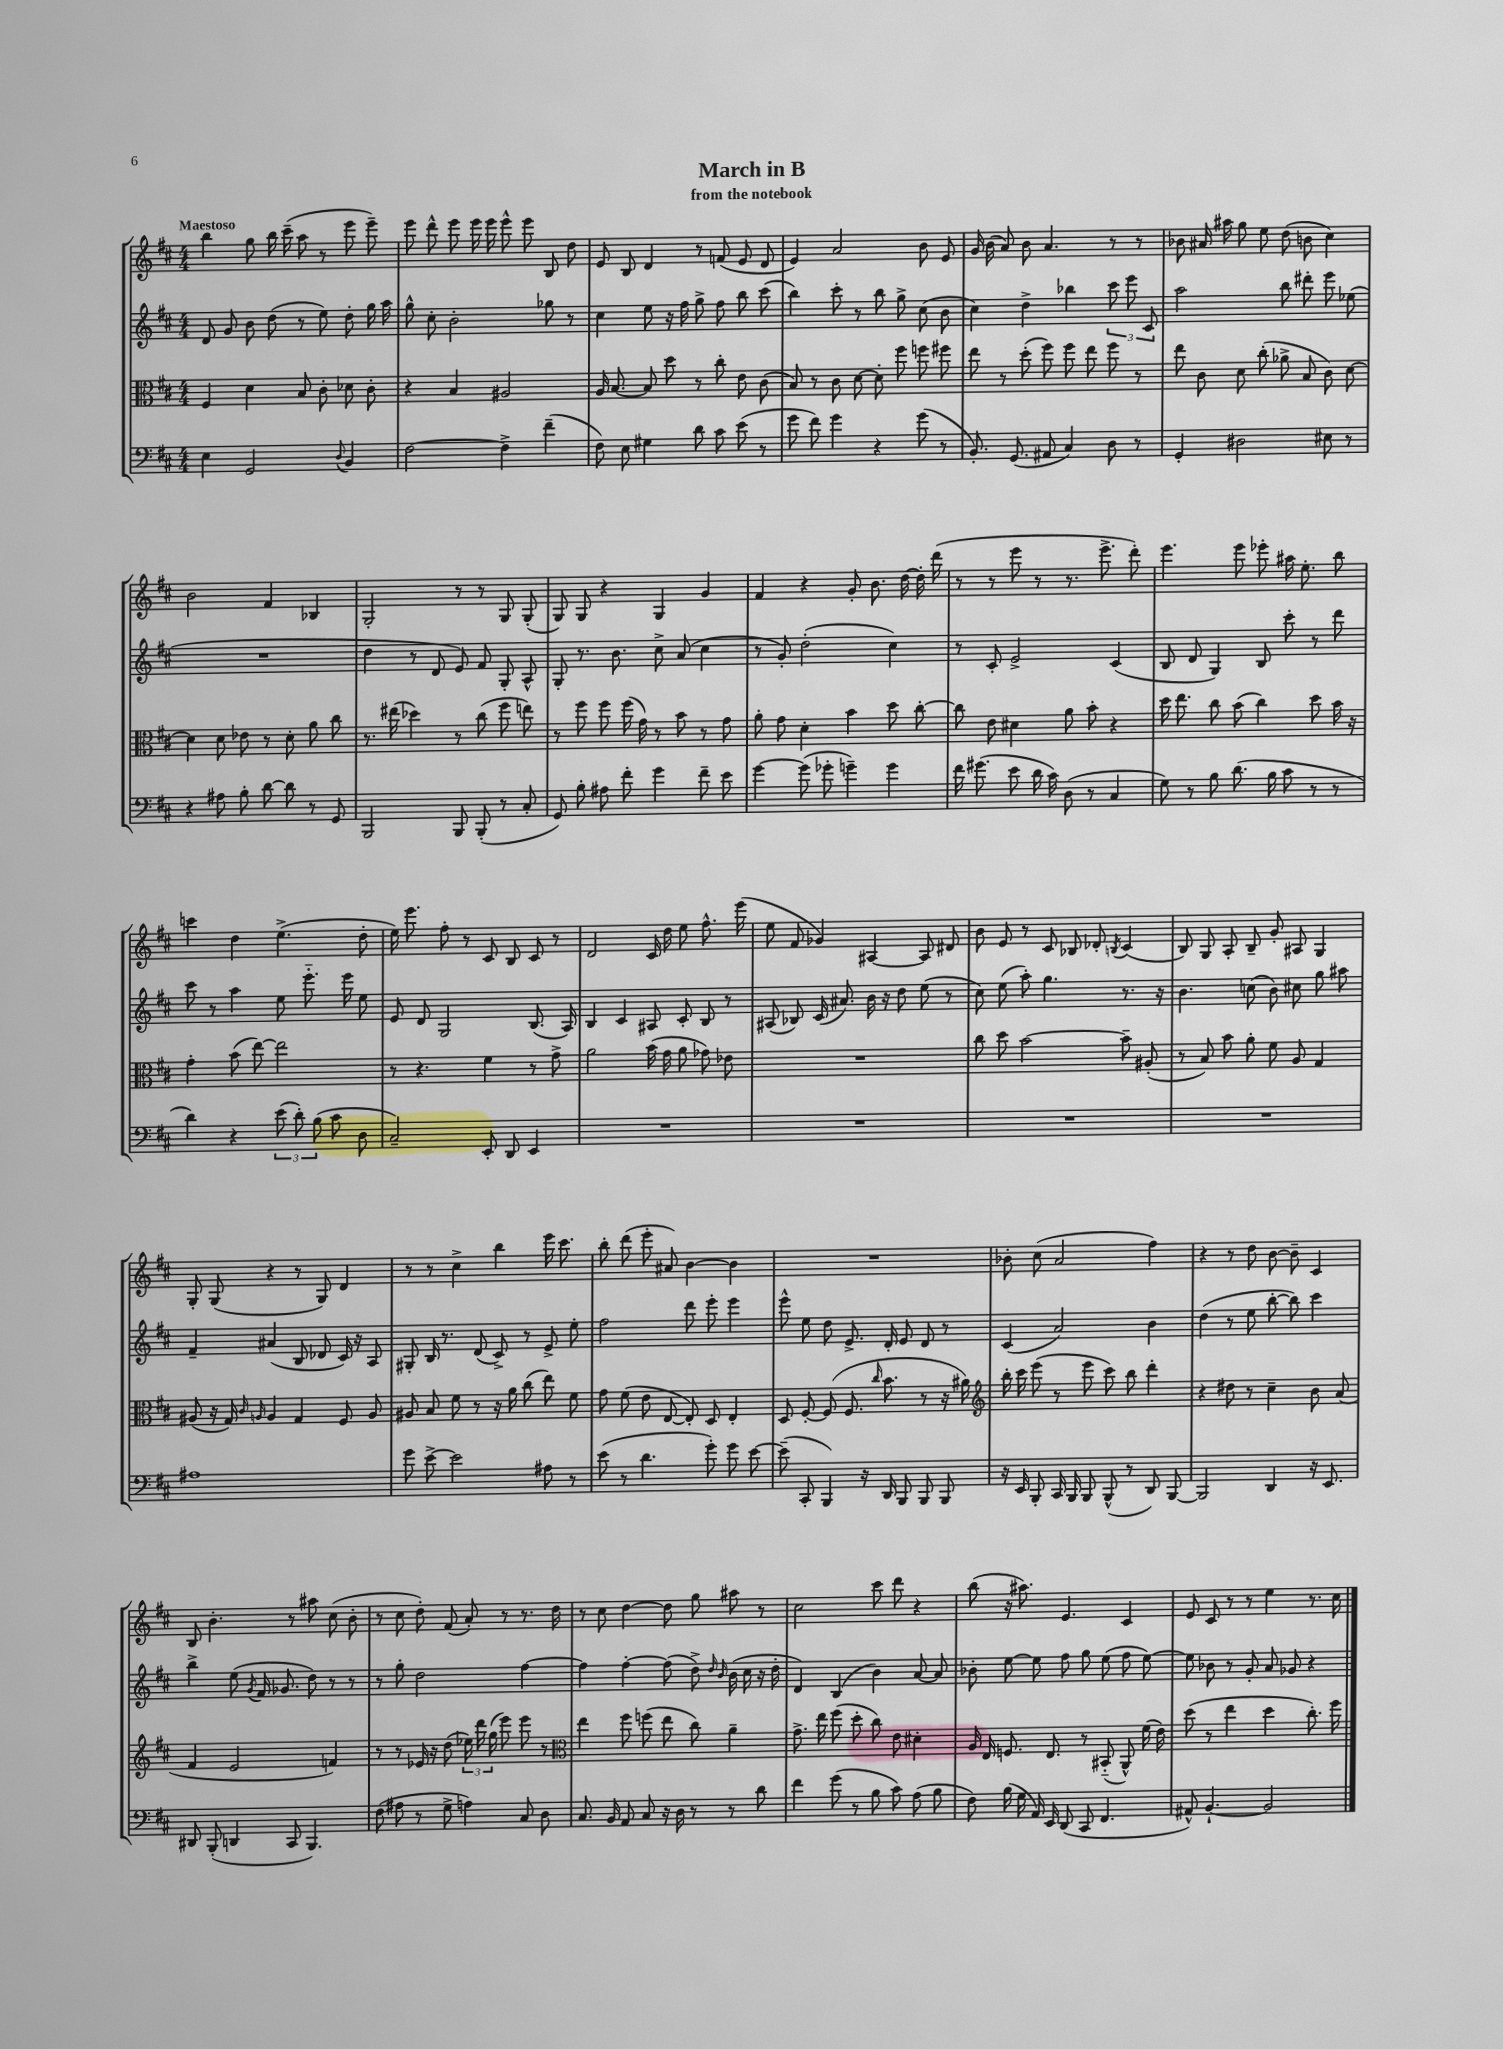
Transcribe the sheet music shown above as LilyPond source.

\header { title = "March in B" subtitle = "from the notebook" }
<<
\new StaffGroup <<
\new Staff = "s0" {
    \clef treble \key d \major \numericTimeSignature \time 4/4 \tempo "Maestoso"
    \autoBeamOff b''4 g''8 b''16 cis'''16--( a''8 r8 e'''8 e'''8--) |
    e'''8 d'''8-^ e'''8 e'''16 e'''16 e'''8-^ e'''8 b8 d''8 |
    e'8 b8 d'4 r8 f'8( e'8 d'8 |
    e'4) a'2 b'8 e'8 |
    g'16 b'16( a'8) b'8 a'4. r8 r8 |
    bes'8 ais'16 ais''16 g''8 e''8 d''8( b'8 cis''4) |
    b'2 fis'4 bes4 |
    g2-. r8 r8 g8 g8-.( |
    g8) g8 r4 g4 g'4 |
    fis'4 r4 g'8-. b'8. d''16~ d''16-. d'''16( |
    r8 r8 e'''8 r8 r8. e'''8.-> d'''8-.) |
    e'''4. e'''8 ees'''8-. ais''16 e''8.-. b''8 |
    c'''4 d''4 e''4.->( d''8-. |
    e''16) e'''8. fis''8-. r8 cis'8 b8 cis'8 r8 |
    d'2 cis'16 d''16 e''8 fis''8.-^ e'''16( |
    e''8 fis'8 ges'4) ais4~ ais8 dis'8 |
    b'8 e'8 r8 cis'8 bes8 des'8-. \acciaccatura { b8 } cis'4( |
    b8) g8 a8-. b8-- g'8-. ais8 g4 |
    g8-. g8( r4 r8 g8) d'4 |
    r8 r8 cis''4-> b''4 e'''16 cis'''8. |
    b''8-. d'''8( e'''8-. ais'8) b'4~ b'4 |
    R1 |
    bes'8-. cis''8( a'2 fis''4) |
    r4 r8 d''8 b'8~ b'8-- cis'4 |
    b8 b'4.-. r8 ais''8 cis''8( b'8-. |
    r8 cis''8 d''8-.) fis'8( a'8-.) r8 r8. d''16 |
    r8 cis''8 d''4~ d''8 g''8 ais''8 r8 |
    cis''2 cis'''8 d'''8 r4 |
    b''8( r16 ais''8.) e'4. cis'4 |
    e'8 cis'8 r8 r8 e''4 r8. cis''16 \bar "|." |
}
\new Staff = "s1" {
    \clef treble \key d \major \numericTimeSignature \time 4/4
    \autoBeamOff d'8 g'8 b'8 d''8( r8 e''8) d''8-. g''16 a''16 |
    g''8-^ cis''8-. b'2-. ges''8 r8 |
    cis''4 e''8 r16 fis''16 g''8-> fis''8 b''8 cis'''8( |
    b''4) cis'''8-. r8 b''8 g''8-> cis''8( b'8 |
    cis''4) d''4-> bes''4 \tuplet 3/2 { cis'''8 e'''8 cis'8 } |
    a''2 b''8 dis'''8-. e'''8 ees''8( |
    R1 |
    d''4 r8 d'8 e'8) fis'8 g8-. a8-^ |
    g8-. r8. b'8. cis''8-> a'8( cis''4 |
    r8 g'8-.) d''2-.( cis''4) |
    r8 cis'8-. e'2-> cis'4( |
    b8 d'8 g4) b8 cis'''8-. r8 d'''8 |
    cis'''8 r8 a''4 e''8 e'''8.-_ e'''16 e''8 |
    e'8 d'8 g2 b8.( a16) |
    b4 cis'4 ais8 cis'8-. b8 r8 |
    ais8( bes8) cis'16( ais'8.) b'16 r16 d''8 e''8( r8 |
    cis''8) e''8( a''8-.) g''4. r8. r16 |
    b'4. c''8( b'8) cis''8 g''8 ais''8 |
    fis'4-- ais'4( b8 des'8 cis'16) r16 a8 |
    gis8-. b16 r8. d'8( cis'8->) r8 e'8-> e''8-. |
    fis''2 d'''8 e'''8-. e'''4 |
    e'''8-^ e''8 d''8 e'8.-> d'16-. e'8 d'8 r8 |
    cis'4( a'2) b'4 |
    d''4( r8 e''8 b''8~-. b''8) cis'''4 |
    b''4-> e''8( \acciaccatura { g'8 } fis'16 ges'8. d''8) r8 r8 |
    r8 g''8-. d''2 fis''4~ |
    fis''4 fis''4~-. fis''8( d''8->) \grace { d''16 b'16 } b'16( cis''16 r16 d''16-. |
    d'4) b4( b'4) a'8~ a'8 |
    bes'8-. e''8~ e''8 fis''8 g''8 e''8( fis''8 e''8~) |
    e''8 bes'8 r8 g'8-. a'8 ges'8 r4 \bar "|." |
}
\new Staff = "s2" {
    \clef alto \key d \major \numericTimeSignature \time 4/4
    \autoBeamOff fis4 d'4 b8 cis'8-. des'8 cis'8-. |
    r4 b4 ais2 |
    a16 b8.~ b8 d''8 r8 cis''8-. e'8 cis'8( |
    b8) r8 cis'8 d'8~ d'8-. fis''8 f''8 fis''8 |
    e''8 r8 d''8-.( fis''8) fis''8 e''8 fis''8 r8 |
    e''8 cis'8 d'8 cis''8-.( aes'8-> b8 cis'8) d'8~ |
    d'4 d'8 ees'8 r8 d'8-. a'8 cis''8 |
    r8. eis''16( des''4) r8 cis''8( fis''8 e''8) |
    r8 fis''8 fis''8 fis''16( g'16) r8 b'8 r8 g'8 |
    a'8-. g'8 d'4-. b'4 d''8 cis''8~-. |
    cis''8 e'8 dis'4 a'8 b'8-. r4 |
    d''16 e''8. cis''8 b'8( cis''4) d''8 b'16 r16 |
    g'4-. b'8( e''8~) e''2 |
    r8 r4. fis'4 r8 g'8-> |
    a'2 b'16( g'16 a'8 ges'8) ees'8 |
    R1 |
    cis''8 d''8 b'2~ b'8-- ais8-.( |
    r8 b8) b'8 a'8-. fis'8 a8 g4 |
    ais8( r16 g16) \grace { cis'16 a16 } a4 g4 fis8 a8 |
    ais8 b8 fis'8 r8 r16 a'16 cis''8( e''8) fis'8 |
    g'8 fis'8( e'8 e8~ e8-.) d8 e4-. |
    d8 fis8~-. fis8( fis8. \grace { cis''16 } b'8. r8 r16 ais'16) |
    \clef treble b''16-. cis'''16 e'''8( r8 e'''8 cis'''8) b''8 d'''4-. |
    r4 dis''8 r8 cis''4-- b'8 a'8( |
    fis'4 e'2 f'4) |
    r8 r8 ees'16 r16 d''8( \tuplet 3/2 { ees''16) d'''16 g''16( } e'''8) e'''8 r8 |
    \clef alto e''4 fis''8 f''8( e''8 cis''8) a'4-- |
    g'8.-> e''16 fis''8( d''8-. cis''8) e'8 dis'4-. |
    a16 e16 f8. e8. r8 bis,8-_( a,8-^) fis'16( e'16) |
    d''8( r8 e''4 d''4 cis''8.-.) fis''16 \bar "|." |
}
\new Staff = "s3" {
    \clef bass \key d \major \numericTimeSignature \time 4/4
    \autoBeamOff e4 g,2 \appoggiatura { d8 } b,4 |
    fis2~ fis4-> fis'4--( |
    fis8) e8 gis4 d'8 cis'8 e'8( r8 |
    g'8 fis'8) g'4 r4 g'8( r8 |
    b,8.-.) g,8.( ais,8 cis4) d8 r8 |
    g,4-. dis2 eis8 r8 |
    r4 ais8 b8-. d'8~ d'8 r8 g,8 |
    b,,2 b,,8 b,,8-.( r8 cis8-. |
    g,8) b8-. ais8 fis'8-. g'4 fis'8-- e'8 |
    g'4~ g'8( ges'8-. g'4--) g'4 |
    fis'16 gis'8.( e'8 d'16 cis'16) d8( r8 cis4 |
    g8) r8 b8 d'8.( b16 cis'8 r8 r8 |
    d'4) r4 \tuplet 3/2 { e'8( d'8-.) b8( } cis'8 d8 |
    cis2--) e,8-. d,8 e,4 |
    R1 |
    R1 |
    R1 |
    R1 |
    ais1 |
    g'8 e'8~-> e'2 ais8 r8 |
    e'8( r8 d'4. g'8-.) g'8 e'8~ |
    e'8--( cis,8-. b,,4) r16 d,16 b,,8 b,,8 b,,8 |
    r16 e,16 b,,8-. cis,16 b,,16 b,,8 b,,8-^( r8 d,8) b,,8~ |
    b,,2 d,4 r16 e,8. |
    dis,8 b,,8-.( d,4 cis,8 b,,4.) |
    fis8( ais8 r8 g8-> a4) cis8 d8 |
    cis8. b,16 a,8 cis8 r16 d16 r8 r8 d'8 |
    fis'4 g'8( r8 b8 cis'8) a8( b8 |
    fis8) b16( g16 a,16) e,16 d,8( cis,8 fis,4. |
    ais,8-^) b,4.~-! b,2 \bar "|." |
}
>>
>>
\layout { \context { \Score \remove "Bar_number_engraver" } }
